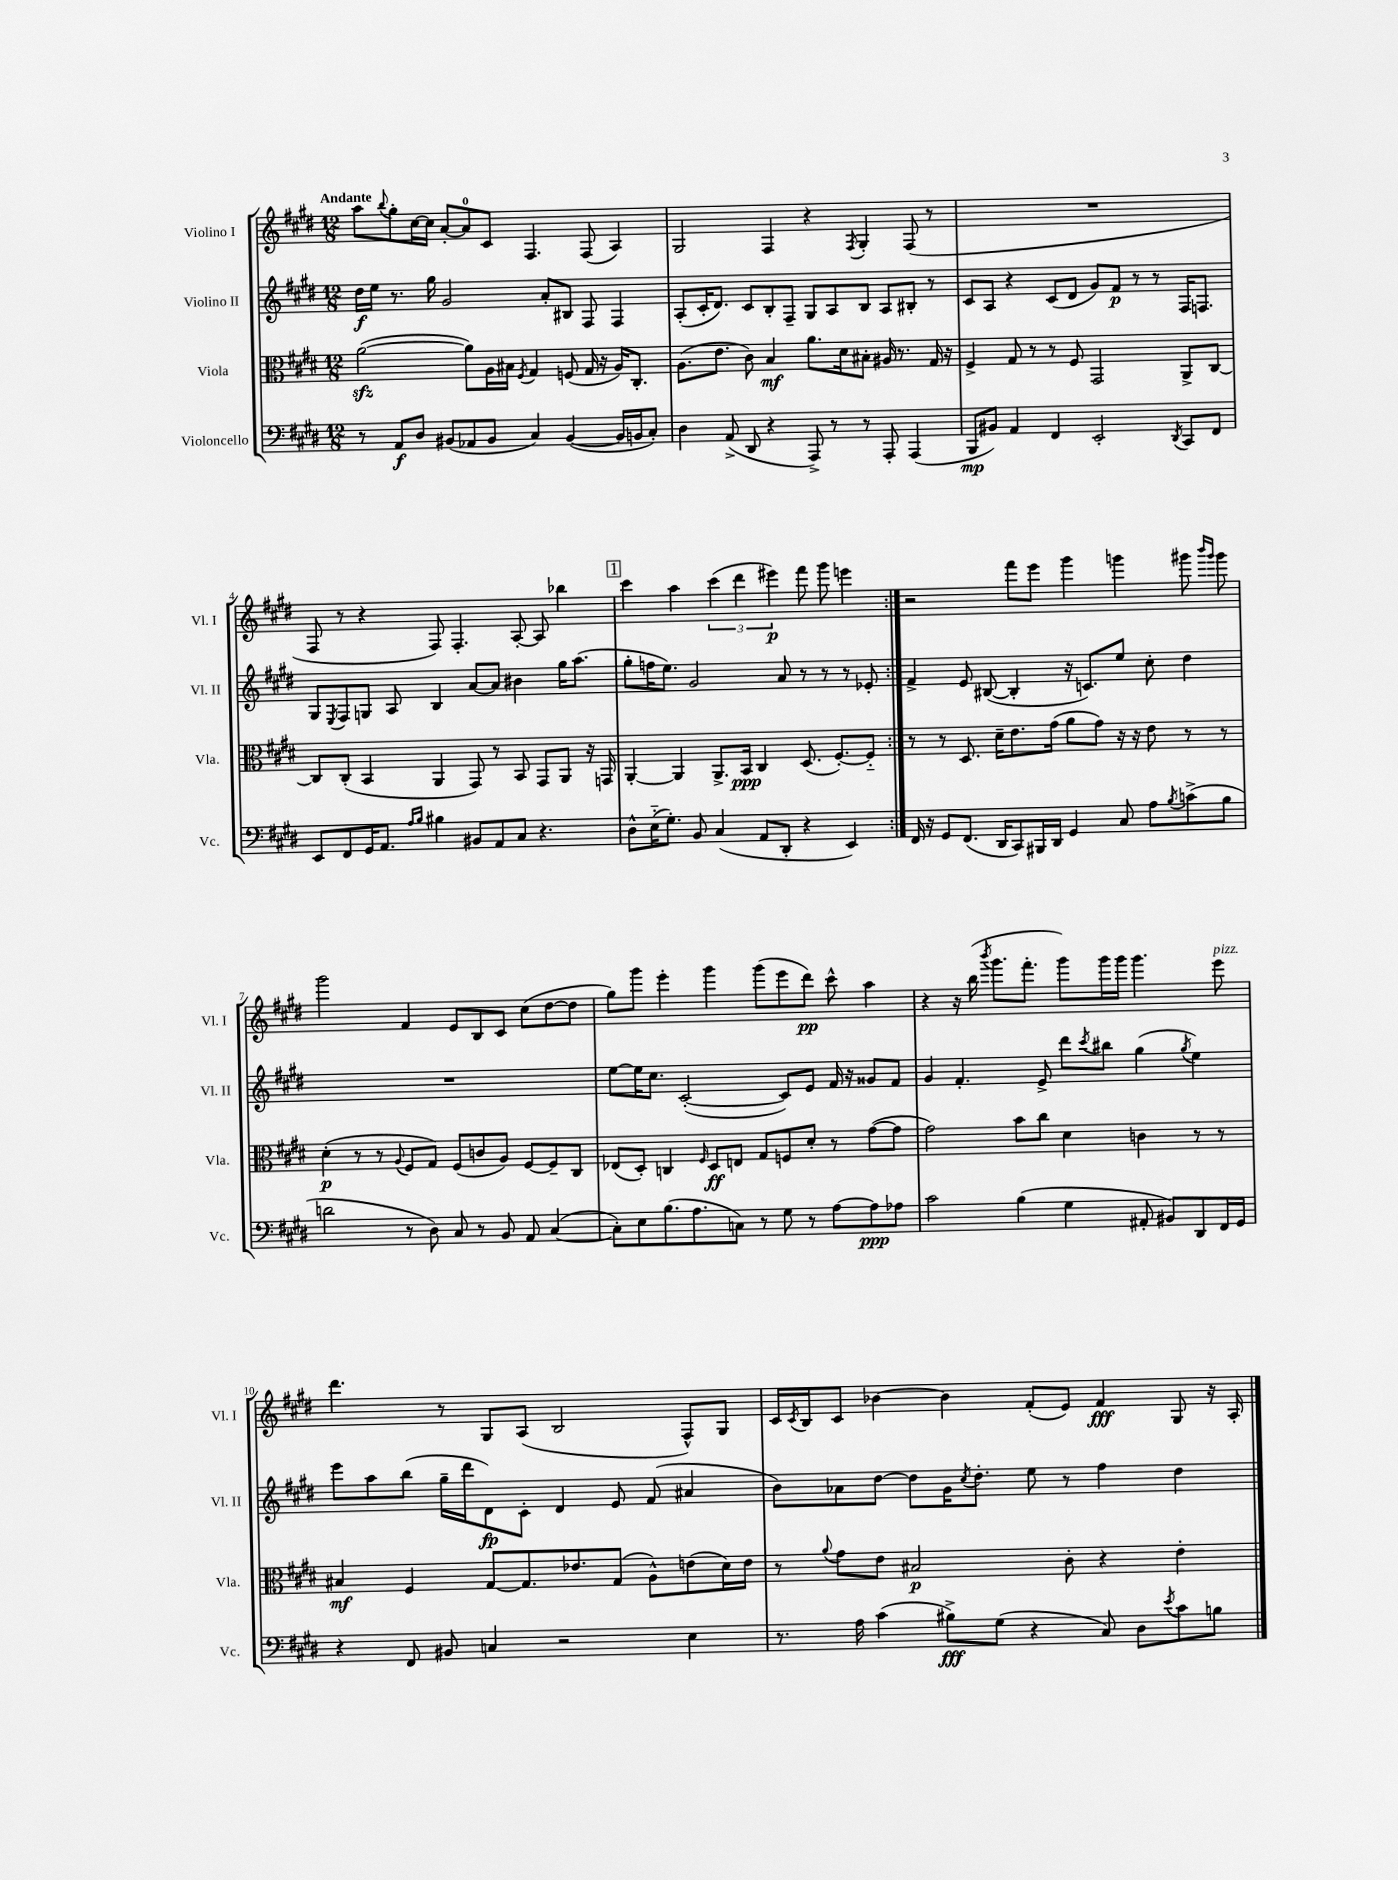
<<
\new StaffGroup <<
\new Staff = "s0" \with { instrumentName = "Violino I" shortInstrumentName = "Vl. I" } {
    \clef treble \key e \major \numericTimeSignature \time 12/8 \tempo "Andante"
    \repeat volta 2 { a''8 \appoggiatura { b''8 } gis''8-. cis''16~ cis''16 a'8~-. a'8-0 cis'8 fis4. fis8( a4) |
    gis2 fis4 r4 \acciaccatura { fis8 } gis4-. fis8( r8 |
    R1. |
    fis8 r8 r4 fis8) fis4.-. a8~-. a8 bes''4 |
    \mark \markup { \box "1" } cis'''4 a''4 \tuplet 3/2 { cis'''4( dis'''4 eis'''4\p) } fis'''8 gis'''8 e'''4 | }
    r2 fis'''8 e'''8 gis'''4 g'''4 gis'''8 \grace { b'''16 gis'''16 } gis'''8 |
    gis'''2 fis'4 e'8 b8 cis'8 cis''8( dis''8~ dis''8 |
    gis''8) gis'''8 e'''4-. gis'''4 gis'''8( e'''8 dis'''8\pp) cis'''8-^ a''4 |
    r4 r16 b''16( \acciaccatura { b'''8 } gis'''8. fis'''8.-. gis'''8) gis'''16 gis'''16 gis'''4. e'''8^\markup { \italic "pizz." } |
    dis'''4. r8 gis8 a8( b2 fis8-^) gis8 |
    cis'16 \acciaccatura { cis'8 } b16 cis'8 bes'4~ bes'4 fis'8-.( e'8) fis'4\fff gis8 r16 a16-. \bar "|." |
}
\new Staff = "s1" \with { instrumentName = "Violino II" shortInstrumentName = "Vl. II" } {
    \clef treble \key e \major \numericTimeSignature \time 12/8
    \repeat volta 2 { dis''16\f e''16 r8. gis''16 gis'2 a'8-. bis8 fis8 fis4 |
    a8-.( cis'16-. dis'8.) cis'8 b8-. fis8-- gis8 a8 b8 a8 bis8-. r8 |
    cis'8 a8 r4 cis'8( dis'8 gis'8) fis'8\p r8 r8 fis16 f8. |
    gis8 \acciaccatura { e8 } fis8 g8 a8 b4 a'8~ a'8 bis'4 gis''16 a''8.( |
    \mark \markup { \box "1" } gis''8-. f''16 e''8.) gis'2 a'8 r8 r8 r8 ees'8-. | }
    fis'4-> e'8 bis8~( bis4-. r16 c'8.) e''8 cis''8-. dis''4 |
    R1. |
    e''8~ e''16 cis''8. cis'2~-.( cis'8) e'8 fis'16 r16 gisis'8 fis'8 |
    gis'4 fis'4.-. e'8-> dis'''8 \acciaccatura { cis'''8 } bis''8 gis''4( \acciaccatura { gis''8 } e''4) |
    e'''8 a''8 b''8( gis''16-- dis'''16 dis'8\fp) cis'8-. dis'4 e'8 fis'8( ais'4 |
    b'8) aes'8 dis''8~ dis''8 gis'16 \acciaccatura { cis''8 } dis''8.-. e''8 r8 fis''4 dis''4 \bar "|." |
}
\new Staff = "s2" \with { instrumentName = "Viola" shortInstrumentName = "Vla." } {
    \clef alto \key e \major \numericTimeSignature \time 12/8
    \repeat volta 2 { a'2~\sfz( a'8) a16 bis16 \acciaccatura { fis8 } gis4 f8( gis16 r16 a16) cis8.-. |
    a8.( e'8. cis'8) b4\mf a'8. dis'16 bis8-. ais16 r8. gis16 r16 |
    fis4-> gis8 r8 r8 fis8 gis,2 a,8-> cis8~ |
    cis8 cis8-.( b,4 a,4 gis,8) r8 b,8 gis,8 a,8 r16 g,16 |
    \mark \markup { \box "1" } a,4~-. a,4 a,8.-> b,16\ppp cis4 dis8.( fis8.~-.) fis8-_ | }
    r8 r8 dis8. dis'16-- e'8. gis'16( a'8 gis'8) r16 r16 e'8 r8 r8 |
    dis'4-.\p( r8 r8 \appoggiatura { a8 } fis8 gis8) fis8( c'8 a8) fis8~ fis8-- cis8 |
    ees8( dis8-.) c4 \grace { fis16 } dis8\ff e8 gis8 f8 dis'8-. r8 gis'8~( gis'8 |
    gis'2) b'8 cis''8 dis'4 c'4 r8 r8 |
    bis4\mf fis4 gis8~ gis8. ees'8. gis8( a8-^) e'8( dis'16) e'16 |
    r8 \appoggiatura { a'8 } gis'8 e'8 bis2\p cis'8-. r4 e'4-. \bar "|." |
}
\new Staff = "s3" \with { instrumentName = "Violoncello" shortInstrumentName = "Vc." } {
    \clef bass \key e \major \numericTimeSignature \time 12/8
    \repeat volta 2 { r8 a,8\f dis8 bis,8( aes,8 bis,8 cis4) bis,4~( bis,16 b,16 cis8-.) |
    dis4 a,8->( dis,8 r4 a,,8->) r8 r8 a,,8-. a,,4( |
    b,,8\mp bis,8) a,4 fis,4 e,2-. \acciaccatura { dis,8 } cis,8 fis,8 |
    e,8 fis,8 gis,16 a,8. \grace { a16 b16 } bis4 bis,8 a,8 cis8 r4. |
    \mark \markup { \box "1" } dis8-^ e16-_( gis8.-.) b,8 cis4( a,8 dis,8-. r4 e,4) | }
    fis,16 r16 gis,8 fis,8.( dis,16 cis,8) bis,,16 dis,16 gis,4 cis8 a8 \acciaccatura { b8 } c'8->( b8 |
    d'2 r8 dis8) cis8 r8 b,8 a,8 cis4~( |
    cis8-.) e8 b8.( a8. c8) r8 gis8 r8 a8~ a8\ppp aes8 |
    cis'2 b4( gis4 ais,8-. bis,8) dis,8 fis,16 gis,16 |
    r4 fis,8 bis,8 c4 r2 e4 |
    r8. a16 cis'4( bis8->\fff) gis8( r4 cis8) dis8 \acciaccatura { e'8 } cis'8 b8 \bar "|." |
}
>>
>>
